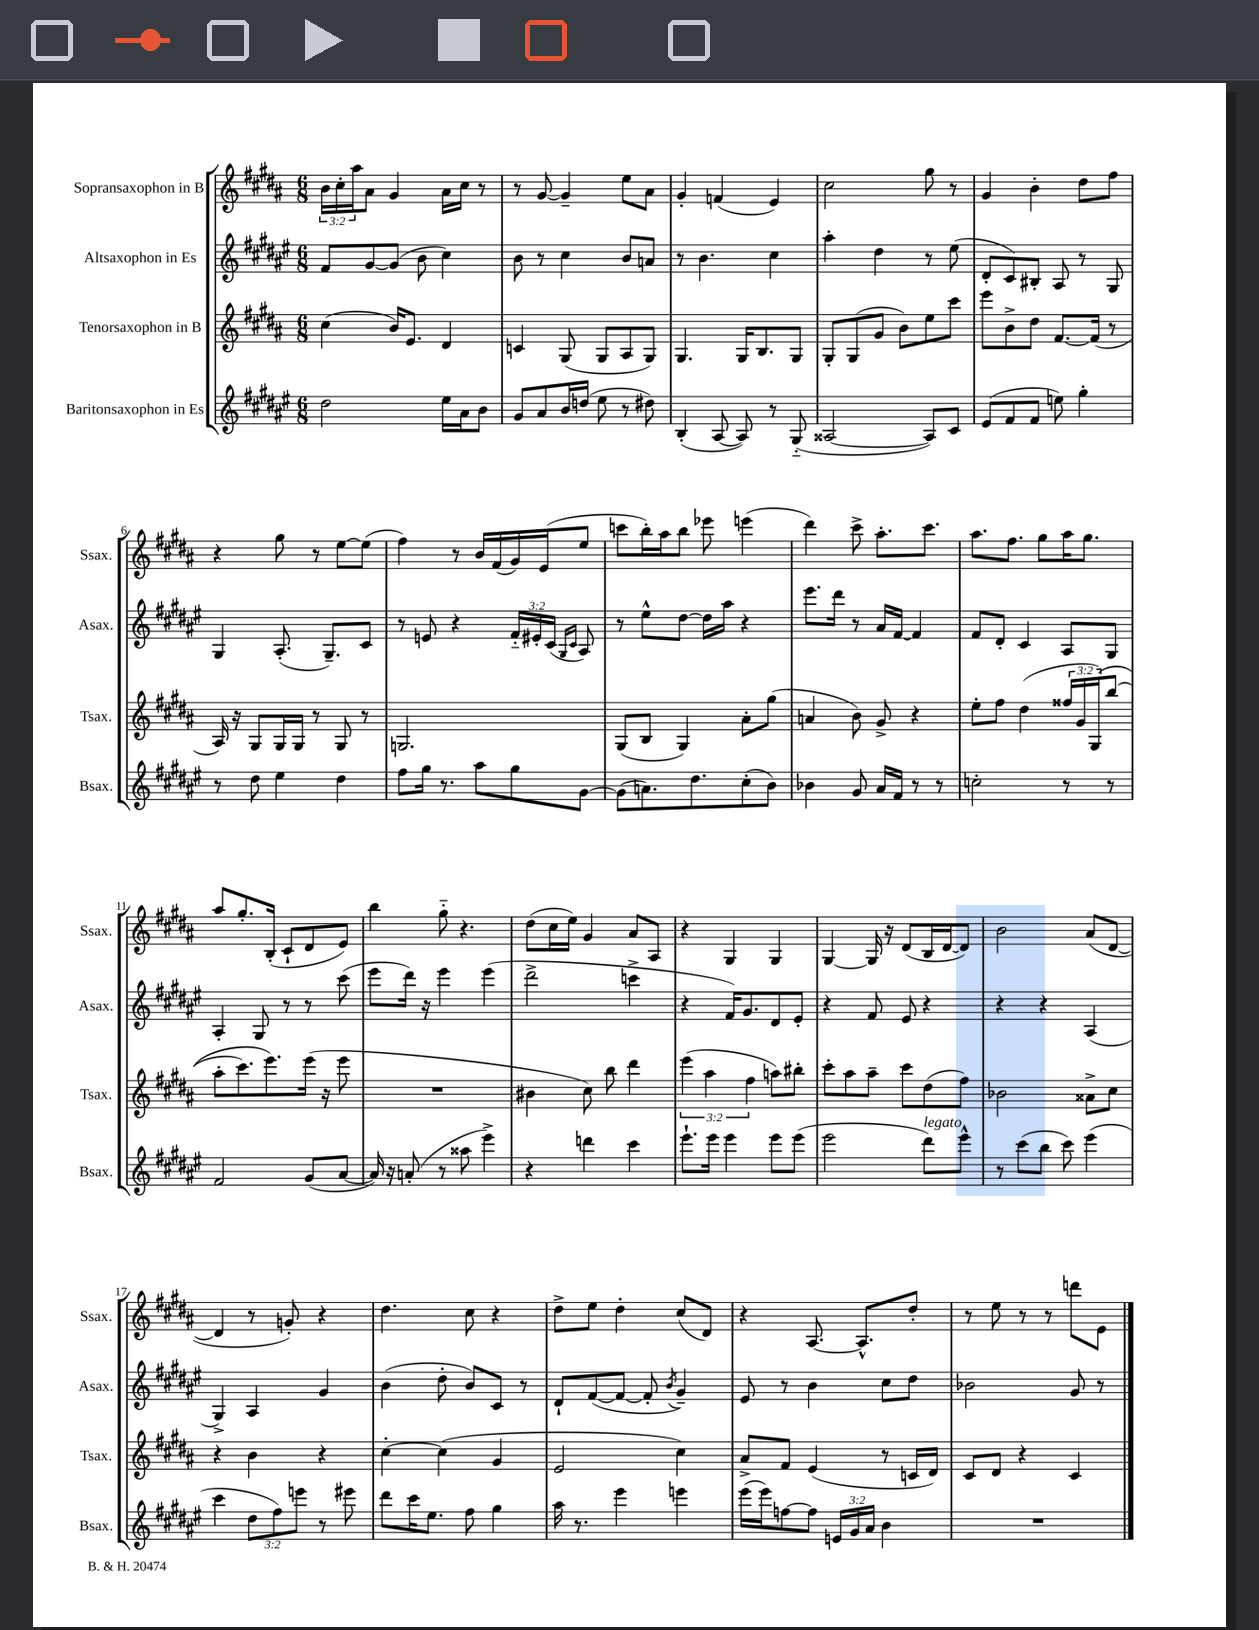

**kern	**kern	**kern	**kern
*staff4	*staff3	*staff2	*staff1
*clefG2	*clefG2	*clefG2	*clefG2
*k[f#c#g#d#a#e#]	*k[f#c#g#d#a#]	*k[f#c#g#d#a#e#]	*k[f#c#g#d#a#]
*M6/8	*M6/8	*M6/8	*M6/8
2dd#\	(4cc#\	8f#/L	24b\LL
.	.	.	24cc#'\
.	.	.	24aa#\J
.	.	[8g#/	8a#\J
.	16b/LK)	(8g#/]J	4g#/
.	8.e/J	.	.
.	.	8b\	.
16ee#\LL	4d#/	4cc#\)	16a#\LL
16a#\J	.	.	16cc#\JJ
8b\J	.	.	8r
=	=	=	=
8g#/L	4c/	8b\	8r
8a#/	.	8r	[8g#/
16b/L	(8G#/	4cc#\	4g#~/]
(16dd/JJ	.	.	.
8ee#\	8G#/L	.	.
8r	8A#/	8b/L	8ee\L
8dd#\)	8G#/J)	8a/J	8a#\J
=	=	=	=
(4B'/	4.G#/	8r	4g#'/
.	.	4.b\	.
[8A#/	.	.	(4f/
8A#/])	16G#/LK	.	.
.	8.B/	.	.
8r	.	4cc#\	4e/)
(8G#'~/	8G#/J	.	.
=	=	=	=
[2A##/	8G#'/L	4aa#'\	2cc#\
.	(8G#/	.	.
.	8g#/J	4dd#\	.
.	8b\L)	.	.
8A##/]L)	8ee\	8r	8gg#\
8c#/J	8ccc#\J	(8ee#\	8r
=	=	=	=
(8e#/L	8eee\L	8d#'/L	4g#/
8f#/	8b^\	8c#/)	.
8f#/J	8dd#\J	8B#'/J	4b'\
8ee\)	[8.f#/L	8A#/	.
4gg#'\	.	8r	8dd#\L
.	(16f#/]Jk	.	.
.	8r	8G#/	8ff#\J
=	=	=	=
8r	16A#/)	4G#/	4r
.	16r	.	.
8dd#\	8G#/L	.	.
4ee#\	16G#/L	(8.A#'/	8gg#\
.	16G#/JJ	.	.
.	8r	.	8r
.	.	8.G#~/L)	.
4dd#\	8G#/	.	[8ee\L
.	8r	8c#/J	(8ee\]J
=	=	=	=
8ff#\L	2.G/	8r	4ff#\)
16gg#\Jk	.	8e/	.
8.r	.	.	.
.	.	4r	8r
8aa#\L	.	.	16b/LL
.	.	.	(16f#/
8gg#\	.	24f#'~/LL	16g#/)
.	.	24e#'/	.
.	.	.	(16e/J
.	.	(24c#/JJ	.
.	.	16qqG#/LL	.
.	.	16qqc#/JJ	.
[8g#\J	.	8A#/)	8ee/J
=	=	=	=
(8g#\]L	(8G#/L	8r	8ccc\L
8.a\)	8B/J	8ee#^^\L	16bb'\L)
.	.	.	16aa#\J
.	4G#/)	[8dd#\J	8bb\J
8.dd#\	.	.	.
.	.	16dd#\]LL	8eee-\
.	.	16aa#\JJ	.
(8cc#'\	8a#'\L	4r	(4eee\
8b\J)	(8gg#\J	.	.
=	=	=	=
4b-\	4a/	8.eee#\L	4ddd#\)
.	.	16ddd#\Jk	.
8g#/	8b\)	8r	8ccc#^\
16a#/LL	8g#^/	16a#/LL	8.aa#'\L
16f#/JJ	.	[16f#/JJ	.
8r	4r	4f#/]	.
.	.	.	8.ccc#\J
8r	.	.	.
=	=	=	=
2cc'\	8ee'\L	8f#/L	8.aa#\L
.	8ff#\J	8d#'/J	.
.	.	.	8.ff#\J
.	(4dd#\	4c#/	.
.	.	.	8gg#\L
8r	24ff##/LL	8A#/L	16aa#\K
.	24g#/	.	.
.	.	.	8.gg#\J
.	&(24G#/J)	.	.
8r	(8bb/J	8G#/J	.
=	=	=	=
2f#/	8aa#'\L	4A#'/	8aa#/L
.	8.ccc#\)	.	8.gg#'/
.	.	8G#/	.
.	8.eee\&)	.	(16B'/Jk
.	.	8r	8c#`/L
(8g#/L	(16eee\Jk	8r	8d#/
.	16r	.	.
[8a#/J	8eee\	(8ccc#\	8e/J)
=	=	=	=
16a#/])	2.r	8eee#\L	4bb\
16r	.	.	.
(8a'/	.	16ddd#\Jk)	.
.	.	16r	.
8r	.	4eee#\	8gg#'~\
8aa##\	.	.	4.r
4eee#^\)	.	(4eee#\	.
=	=	=	=
4r	4b#\	2ddd#^\	(8dd#\L
.	.	.	16cc#\L
.	.	.	16ee\JJ)
4ddd\	8cc#\)	.	4g#/
.	8bb\	.	.
4ccc#\	4ddd#\	4ccc^\	8a#/L
.	.	.	8A#/J
=	=	=	=
8.eee#`\L	(6eee\	4r	4r
.	6aa#\	.	.
16eee#\Jk	.	.	.
4eee#\	.	16f#/LK)	4G#/
.	.	8.g#/	.
.	6ff#\	.	.
8eee#\L	8aa\L)	8d#/	4G#/
(8eee#\J	8bb#'\J	8e#'/J	.
=	=	=	=
2eee#\	8ccc#'\L	4r	[4G#/
.	8aa#\	.	.
.	8aa#~\J	8f#/	16G#/]
.	.	.	16r
.	8ccc#\L	8e#/	(8d#/L
8ddd#\L)	(8dd#\	4r	16B/L
.	.	.	[16d#/J
8eee#^^\J	8ff#\J)	.	8d#/]J)
=	=	=	=
8r	2b-\	4r	2b\
(8ccc#\L	.	.	.
8bb\J	.	4r	.
8ccc#\)	.	.	.
(4eee#\	8a##^\L	(4A#/	(8a#/L
.	8cc#\J	.	[8d#/J
=	=	=	=
4ccc#\	4r	4G#^/)	4d#/]
12dd#\L	4b\	4A#/	8r
12ff#\)	.	.	.
.	.	.	8g'/)
12eee\J	.	.	.
8r	4r	4g#/	4r
8eee#\	.	.	.
=	=	=	=
8ddd#\L	[4cc#'\	(4b\	4.dd#\
16ccc#\K	.	.	.
8.ee#\J	.	.	.
.	(4cc#\]	8dd#'\	.
8ff#\	.	8b/L)	8cc#\
4gg#\	4g#/	8c#/J	4r
.	.	8r	.
=	=	=	=
16aa#\	2e/	8d#`/L	8dd#^\L
8.r	.	.	.
.	.	([8f#/	8ee\J
4eee#\	.	8f#/_J	4dd#'\
.	.	8f#'/]	.
.	.	8qb/	.
4eee\	4cc#\)	4g#~/)	(8cc#/L
.	.	.	8d#/J)
=	=	=	=
(16eee#\LL	8a#^/L	8e#/	4r
16eee#\J)	.	.	.
[8ff\	8f#/J	8r	.
8ff\]J	(4e/	4b\	[8.A#/
24e/LL	.	.	.
24g#/	.	.	.
.	.	.	8.A#^^/]L
24a#/JJ	.	.	.
4b\	8r	8cc#\L	.
.	16c/LL	8dd#\J	8dd#'/J
.	16d#/JJ)	.	.
=	=	=	=
2.r	8c#/L	2b-\	8r
.	8d#/J	.	8ee\
.	4r	.	8r
.	.	.	8r
.	4c#/	8g#/	8ddd\L
.	.	8r	8e\J
==	==	==	==
*-	*-	*-	*-
